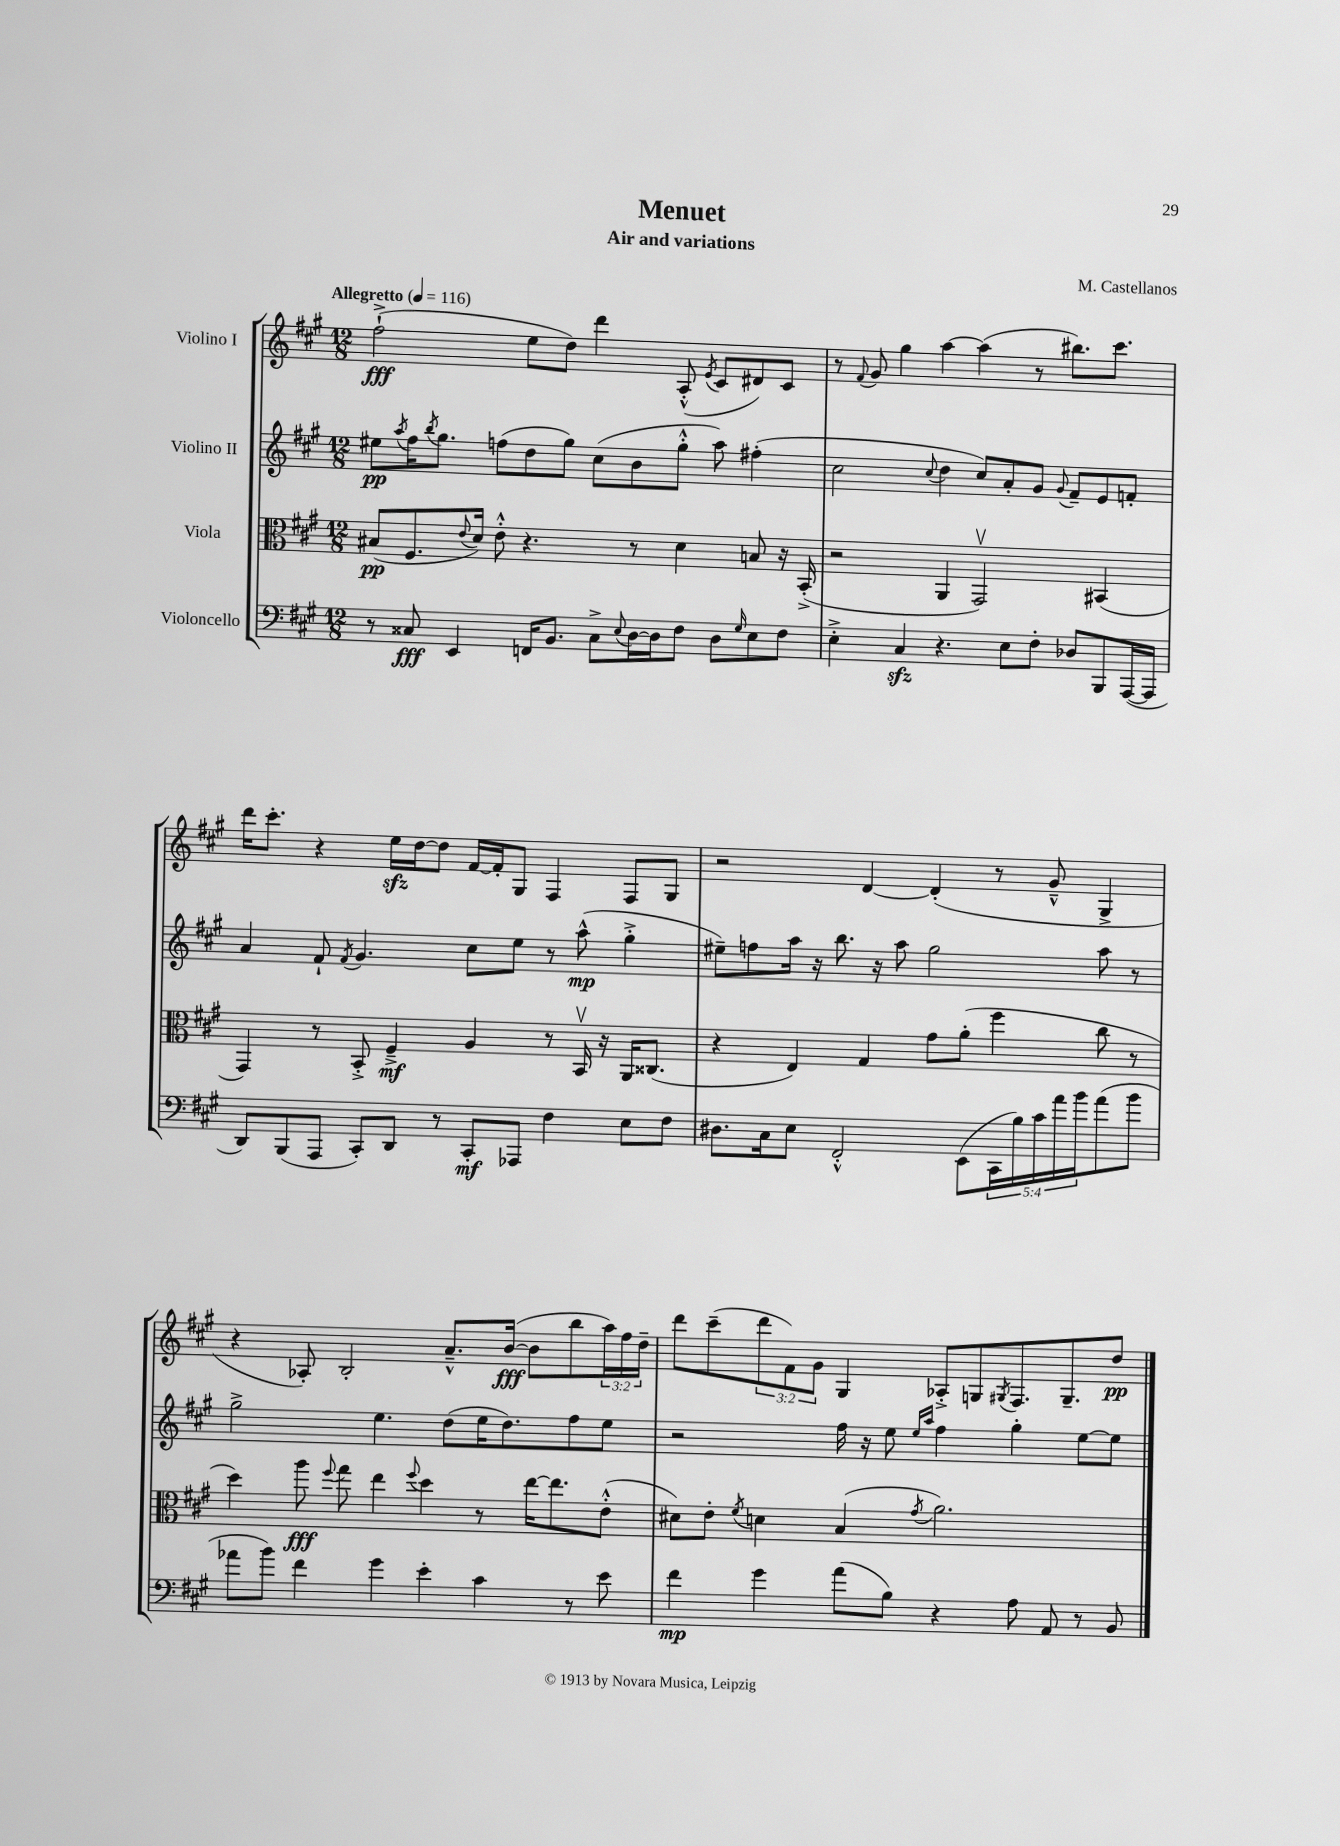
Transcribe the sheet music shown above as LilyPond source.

\header { title = "Menuet" composer = "M. Castellanos" subtitle = "Air and variations" }
<<
\new StaffGroup <<
\new Staff = "s0" \with { instrumentName = "Violino I" } {
    \clef treble \key a \major \numericTimeSignature \time 12/8 \override Staff.TupletNumber.text = #tuplet-number::calc-fraction-text \tempo "Allegretto" 4 = 116
    fis''2-!->\fff( e''8 d''8) d'''4 a8-.-^( \acciaccatura { e'8 } cis'8 dis'8) cis'8 |
    r8 \appoggiatura { fis'8 } gis'8 gis''4 a''4~ a''4( r8 bis''8.) cis'''8. |
    d'''16 cis'''8.-. r4 e''16\sfz d''16~ d''8 fis'16~ fis'16-. gis8 fis4 fis8 gis8 |
    r2 d'4~ d'4-.( r8 gis'8---^ gis4-> |
    r4 aes8-.) b2-. a'8.---^ b'16~\fff( b'8 b''8 \tuplet 3/2 { a''16) fis''16 d''16-- } |
    d'''8 cis'''8--( \tuplet 3/2 { d'''8 fis'8) gis'8 } gis4 aes8-.-> g8 \acciaccatura { gis8 } fis8. gis8.-- d''8\pp \bar "|." |
}
\new Staff = "s1" \with { instrumentName = "Violino II" } {
    \clef treble \key a \major \numericTimeSignature \time 12/8
    eis''8\pp \acciaccatura { a''8 } fis''16 \acciaccatura { b''8 } gis''8. f''8( d''8 gis''8) cis''8( b'8 gis''8-.-^ a''8) fis''4-.( |
    cis''2 \appoggiatura { cis''8 } d''4 cis''8) a'8-. gis'8 \appoggiatura { gis'8 } fis'8-- e'8 f'8-. |
    a'4 fis'8-! \acciaccatura { fis'8 } gis'4. cis''8 e''8 r8 a''8-^\mp( gis''4-.-> |
    eis''8--) f''8 a''16 r16 b''8. r16 a''8 gis''2 a''8 r8 |
    gis''2-> e''4. d''8( e''16 d''8.) fis''8 e''8 |
    r2 fis''16 r16 e''8 \grace { e''16 a''16 } fis''4 gis''4-. e''8~ e''8 \bar "|." |
}
\new Staff = "s2" \with { instrumentName = "Viola" } {
    \clef alto \key a \major \numericTimeSignature \time 12/8
    bis8\pp( fis8. \appoggiatura { e'8 } d'16) e'8-.-^ r4. r8 d'4 b8 r16 b,16-.->( |
    r2 a,4 gis,2\upbow) bis,4( |
    gis,4) r8 b,8-.-> fis4--->\mf a4 r8 b,16\upbow r16 a,16 cisis8.( |
    r4 e4) gis4 gis'8 a'8-.( fis''4 cis''8 r8 |
    d''4) a''8\fff \appoggiatura { fis''8 } gis''8 e''4 \appoggiatura { fis''8 } d''4 r8 e''16~ e''8. e'8-.-^( |
    dis'8) e'8-. \acciaccatura { fis'8 } d'4 b4( \acciaccatura { gis'8 } a'2.) \bar "|." |
}
\new Staff = "s3" \with { instrumentName = "Violoncello" } {
    \clef bass \key a \major \numericTimeSignature \time 12/8 \override Staff.TupletNumber.text = #tuplet-number::calc-fraction-text
    r8 cisis8\fff e,4 f,16 b,8. cisis8-> \appoggiatura { e8 } d16~ d16 fis8 d8 \grace { gis16 } e8 fis8 |
    e4-.-> cis4\sfz r4. e8 fis8-. des8 b,,8 a,,16~( a,,16 |
    d,8) b,,8( a,,8 cis,8-.) d,8 r8 cis,8-.\mf aes,,8 fis4 e8 fis8 |
    dis8. cis16 e8 fis,2-.-^ e,8( \tuplet 5/4 { cis,16 b16) cis'16 a'16 b'16 } a'8( b'8 |
    aes'8 b'8) fis'4 gis'4 e'4-. cis'4 r8 e'8 |
    fis'4\mp gis'4 a'8( b8) r4 a8 a,8 r8 b,8 \bar "|." |
}
>>
>>
\layout { \context { \Score \remove "Bar_number_engraver" } }
